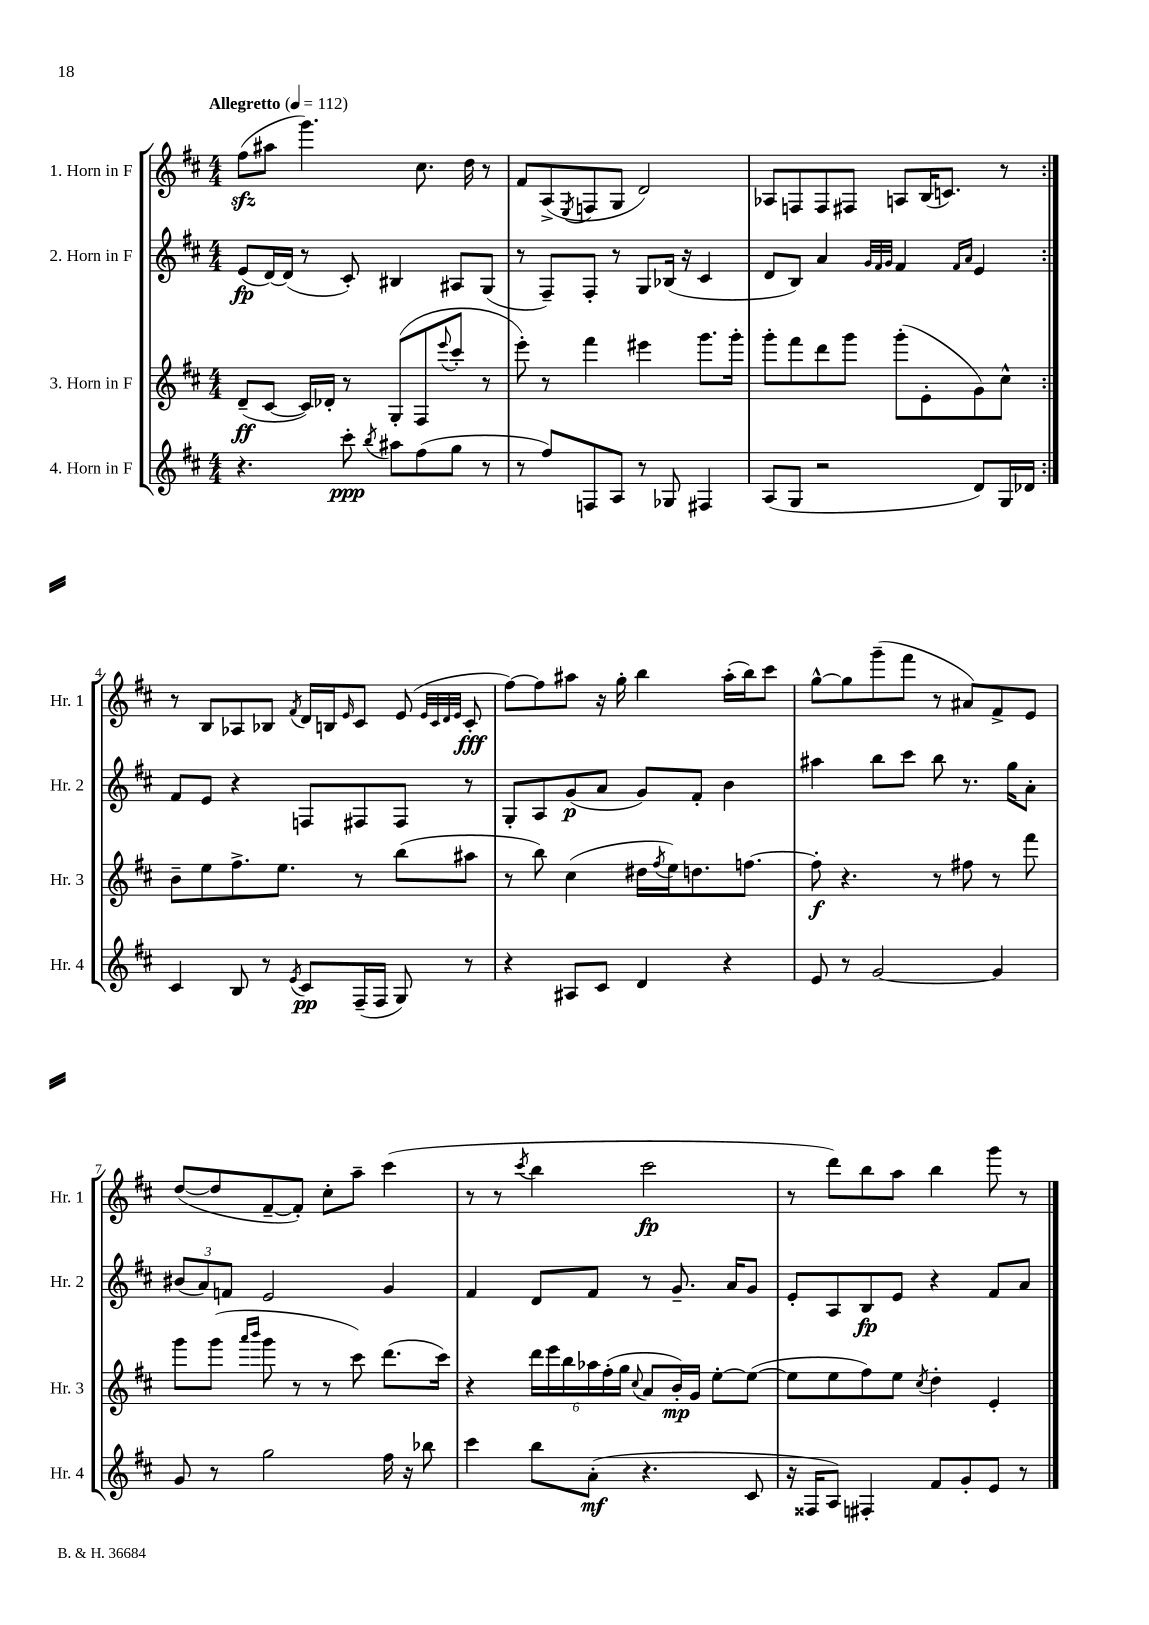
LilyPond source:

<<
\new StaffGroup <<
\new Staff = "s0" \with { instrumentName = "1. Horn in F" shortInstrumentName = "Hr. 1" } {
    \clef treble \key d \major \numericTimeSignature \time 4/4 \tempo "Allegretto" 4 = 112
    \repeat volta 2 { fis''8\sfz( ais''8 g'''4.) cis''8. d''16 r8 |
    fis'8 a8->( \acciaccatura { e8 } f8 g8 d'2) |
    aes8 f8 f8 fis8 a8 b16( c'8.) r8 | }
    r8 b8 aes8 bes8 \acciaccatura { fis'8 } d'16 b16 \grace { e'16 } cis'8 e'8( \grace { e'32 cis'32 d'32 e'32 } cis'8-.\fff |
    fis''8~) fis''8 ais''8 r16 g''16-. b''4 ais''16-.( b''16) cis'''8 |
    g''8~-^ g''8 g'''8--( fis'''8 r8 ais'8) fis'8-> e'8 |
    d''8~( d''8 fis'8~-- fis'8-.) cis''8-. a''8-- cis'''4( |
    r8 r8 \acciaccatura { cis'''8 } b''4 cis'''2\fp |
    r8 d'''8) b''8 a''8 b''4 g'''8 r8 \bar "|." |
}
\new Staff = "s1" \with { instrumentName = "2. Horn in F" shortInstrumentName = "Hr. 2" } {
    \clef treble \key d \major \numericTimeSignature \time 4/4
    \repeat volta 2 { e'8\fp( d'16~) d'16( r8 cis'8-.) bis4 ais8 g8( |
    r8 fis8--) fis8-. r8 g8 bes16( r16 cis'4 |
    d'8 b8) a'4 \grace { g'32 fis'32 g'32 } fis'4 \grace { fis'16 a'16 } e'4 | }
    fis'8 e'8 r4 f8 fis8 fis8 r8 |
    g8-. a8 g'8\p( a'8 g'8) fis'8-. b'4 |
    ais''4 b''8 cis'''8 b''8 r8. g''16 a'8-. |
    \tuplet 3/2 { bis'8( a'8) f'8 } e'2 g'4 |
    fis'4 d'8 fis'8 r8 g'8.-- a'16 g'8 |
    e'8-. a8 b8\fp e'8 r4 fis'8 a'8 \bar "|." |
}
\new Staff = "s2" \with { instrumentName = "3. Horn in F" shortInstrumentName = "Hr. 3" } {
    \clef treble \key d \major \numericTimeSignature \time 4/4
    \repeat volta 2 { d'8--\ff( cis'8~ cis'16) des'16-. r8 g8-.( fis8 \appoggiatura { e'''8 } cis'''8-. r8 |
    e'''8-.) r8 fis'''4 eis'''4 g'''8. g'''16-. |
    g'''8-. fis'''8 d'''8 g'''8 g'''8-.( e'8-. g'8) cis''8-^ | }
    b'8-- e''8 fis''8.-> e''8. r8 b''8( ais''8 |
    r8 b''8) cis''4( dis''16 \acciaccatura { fis''8 } e''16) d''8. f''8.~ |
    f''8-.\f r4. r8 fis''8 r8 fis'''8 |
    g'''8 g'''8( \grace { a'''16 b'''16 } g'''8 r8 r8 cis'''8) d'''8.( cis'''16) |
    r4 \tuplet 6/4 { d'''16 e'''16 b''16 aes''16 fis''16-.( g''16 } \appoggiatura { cis''8 } a'8 b'16-.\mp) g'16 e''8~-. e''8~( |
    e''8 e''8 fis''8) e''8 \acciaccatura { cis''8 } d''4-. e'4-. \bar "|." |
}
\new Staff = "s3" \with { instrumentName = "4. Horn in F" shortInstrumentName = "Hr. 4" } {
    \clef treble \key d \major \numericTimeSignature \time 4/4
    \repeat volta 2 { r4. cis'''8-.\ppp \acciaccatura { b''8 } ais''8 fis''8( g''8 r8 |
    r8 fis''8) f8 a8 r8 ges8 fis4 |
    a8( g8 r2 d'8) g16 des'16 | }
    cis'4 b8 r8 \acciaccatura { e'8 } cis'8\pp fis16--( fis16 g8) r8 |
    r4 ais8 cis'8 d'4 r4 |
    e'8 r8 g'2~ g'4 |
    g'8 r8 g''2 fis''16 r16 bes''8 |
    cis'''4 b''8 a'8-.\mf( r4. cis'8 |
    r16 fisis16 a8) fis4-. fis'8 g'8-. e'8 r8 \bar "|." |
}
>>
>>
